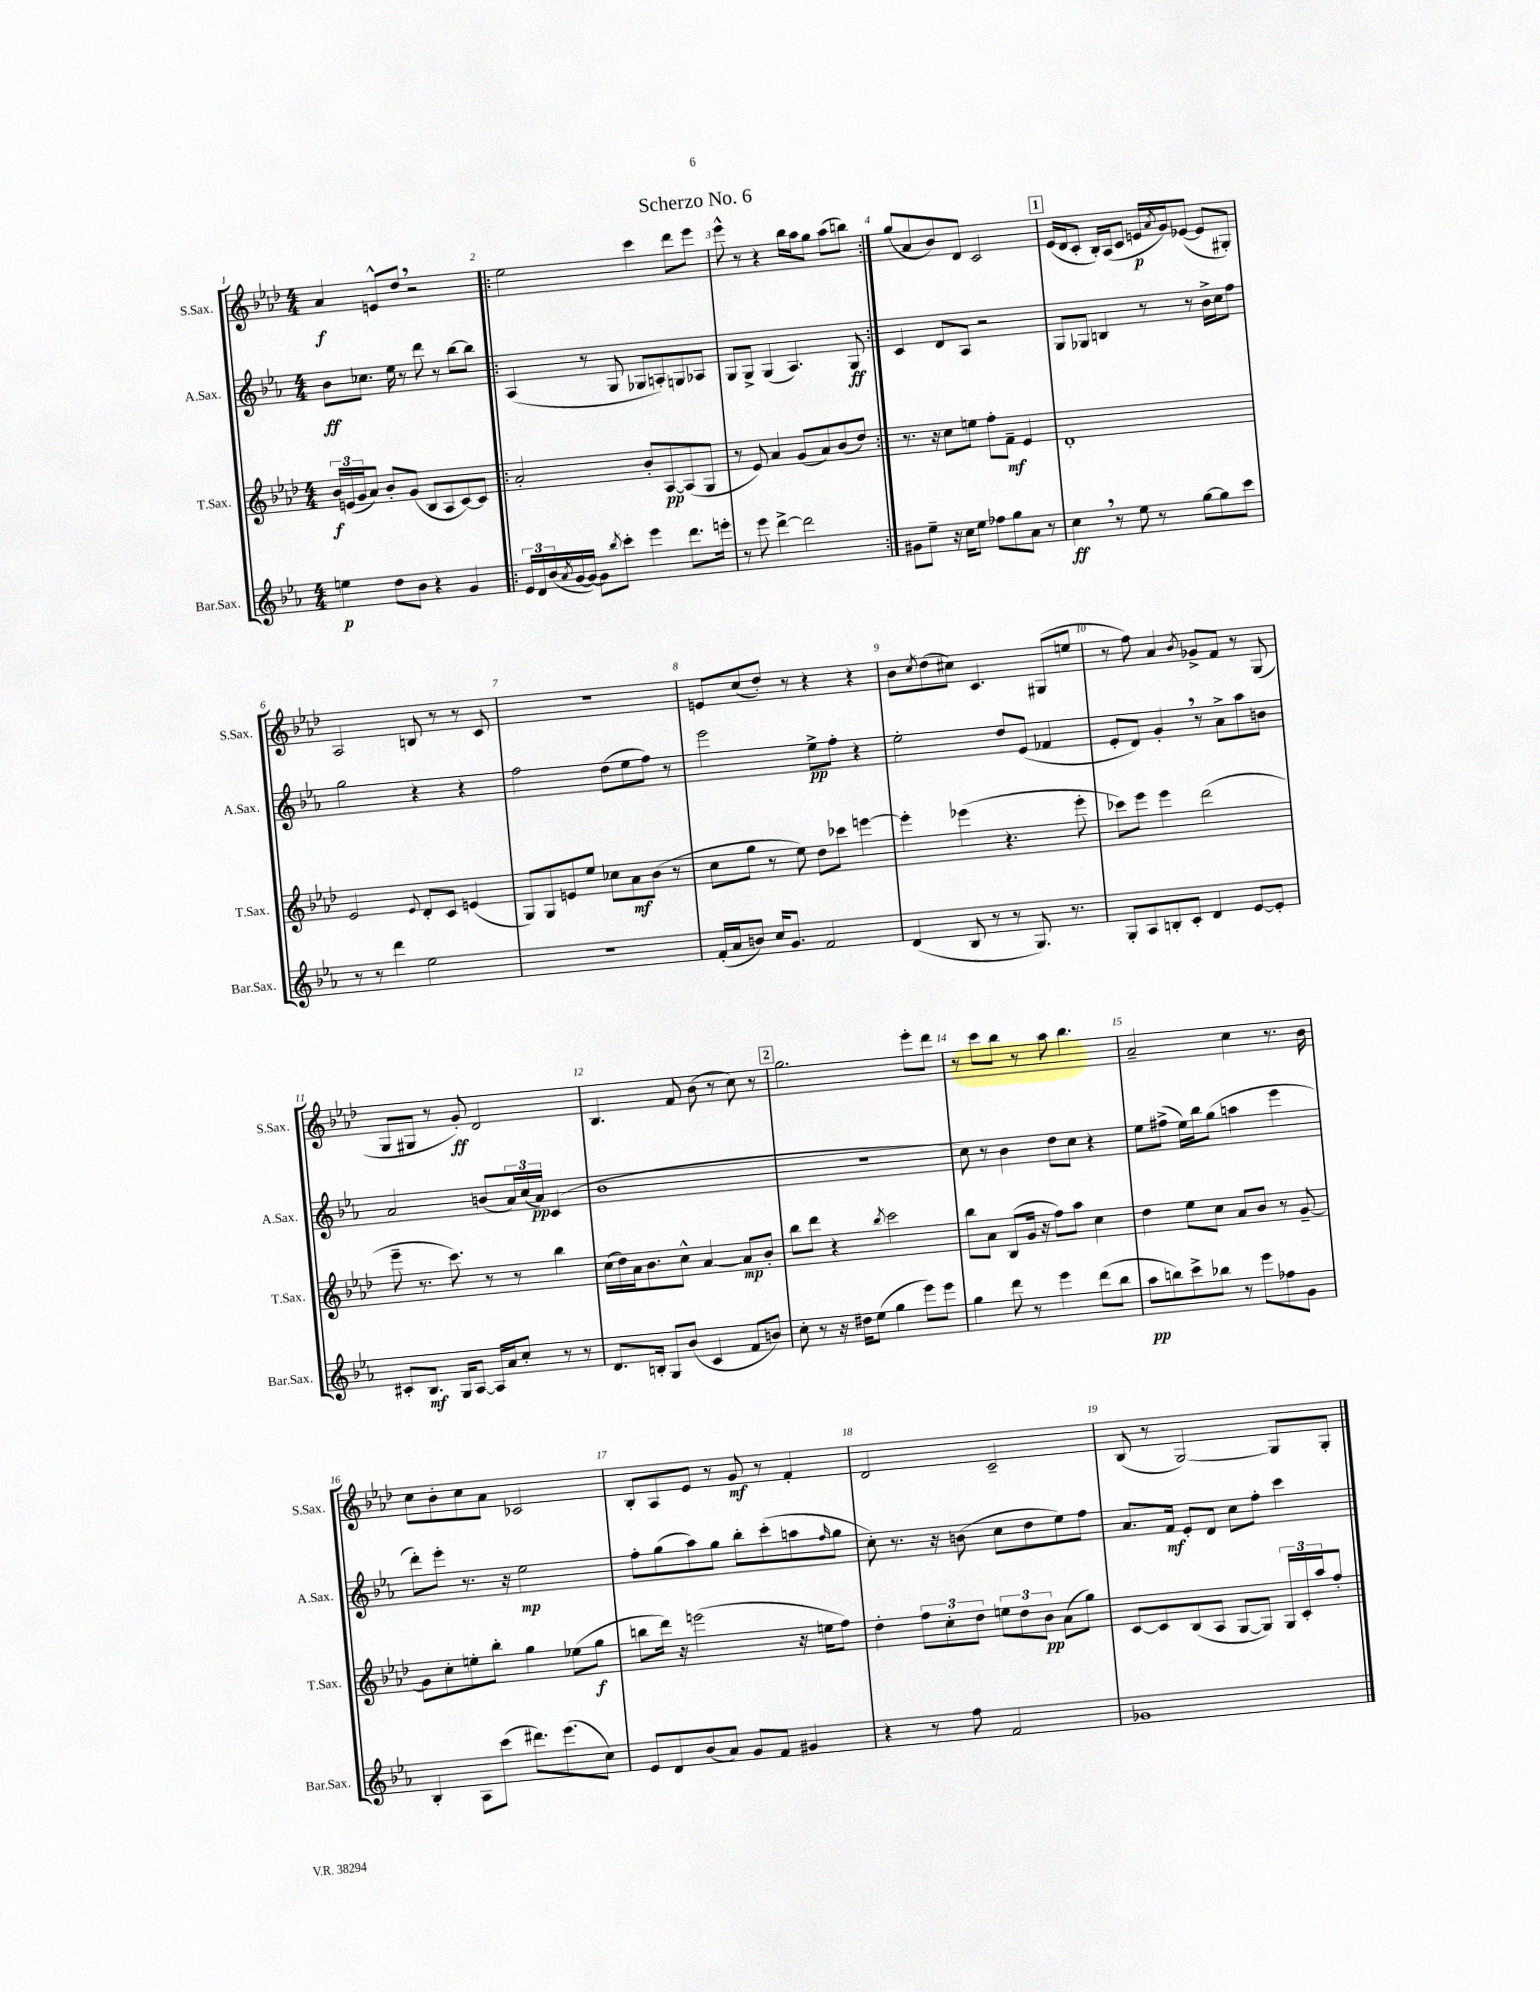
\header { title = "Scherzo No. 6" }
<<
\new StaffGroup <<
\new Staff = "s0" \with { instrumentName = "S.Sax." shortInstrumentName = "S.Sax." } {
    \clef treble \key aes \major \numericTimeSignature \time 4/4
    aes'4\f e'8-^ des''8 \breathe r2 |
    \repeat volta 2 { ees''2 c'''4 des'''8 ees'''8 |
    ees'''8-^ r8 r4 bes''16 aes''16 g''8 aes''8( b''8) | }
    g''8( aes'8 bes'8) des'8 c'2 |
    \mark \markup { \box "1" } ees'16( des'16 c'8-. bes16-.) aes16( c'8 e'16\p \acciaccatura { aes'8 } g'16) ees'8~( ees'8 gis8-.) |
    aes2 b8 r8 r8 c'8 |
    R1 |
    e'8 c''8( des''8-.) r8 r4 r4 |
    bes'8 \acciaccatura { c''8 } des''8( cis''8) c'4. gis8( e''8 |
    r8 f''8) aes'4 \acciaccatura { bes'8 } ges'8-> f'8 r8 g8( |
    g8 gis8 r8 g'8-.\ff) des'2 |
    bes4. f'8 bes'8( r8 c''8) r8 |
    \mark \markup { \box "2" } g''2. ees'''8-. des'''8 |
    r8 c'''8 bes''8 r8 aes''8 bes''4. |
    aes'2-- c''4 r8. bes'16 |
    c''8 bes'8-. c''8 aes'8 ces'2 |
    bes8-. aes8 ees'8 r8 g'8\mf r8 f'4-. |
    des'2 c'2-- |
    bes8( r8 g2~) g8 g8-. \bar "|." |
}
\new Staff = "s1" \with { instrumentName = "A.Sax." shortInstrumentName = "A.Sax." } {
    \clef treble \key ees \major \numericTimeSignature \time 4/4
    bes'8\ff ces''8. ees''16 r8 d'''8 r8 bes''8~ bes''8 |
    \repeat volta 2 { aes4( r8 g8 ges8 a8-.) g8 aes8 |
    g8 g8-> g4( aes4.) g8\ff | }
    c'4 d'8 aes8 r2 |
    \mark \markup { \box "1" } g8 ges8 b4 r8 r8 bes'16-> c''16 f''8 |
    g''2 r4 r4 |
    f''2 d''8( ees''8 f''8) r8 |
    ees'''2 ees''8->\pp f''8-. r4 |
    ees''2-. d''8 ees'8( fes'4 |
    ees'8-. d'8) g'4-. \breathe r8 aes'8-> aes''8 b'8 |
    aes'2 b'8( \tuplet 3/2 { aes'16) c''16( aes'16\pp) } c'4( |
    bes'1 |
    \mark \markup { \box "2" } R1 |
    c''8) r8 bes'4 d''8 c''8 r4 |
    ees''8 fis''8->( ees''16) bes''16 g''8( a''4 ees'''4 |
    d'''8-.) ees'''8-. r8. r16 ees''2\mp |
    f''8-. g''8( aes''8) g''8 bes''8-. c'''8-.( a''8 \grace { f''16 } g''8 |
    c''8-.) r8. r16 b'8( c''8 d''8 ees''8) f''8 |
    aes'8. f'16\mf ees'8-. d'8 c''8 f''8-. c'''4 \bar "|." |
}
\new Staff = "s2" \with { instrumentName = "T.Sax." shortInstrumentName = "T.Sax." } {
    \clef treble \key aes \major \numericTimeSignature \time 4/4
    \tuplet 3/2 { bes'16\f e'16( g'16 } aes'8) bes'8-. g'8( bes8 aes8 c'8~) c'8 |
    \repeat volta 2 { aes'2-. bes'8-. aes8~\pp aes8( g8 |
    r8 ees'8) aes'4 g'8( aes'8) bes'8( des''8) | }
    r8. r16 c''8 e''8 f''8-. f'8--\mf ees'4 |
    \mark \markup { \box "1" } des'1-. |
    ees'2 \appoggiatura { ees'8 } des'8-. c'8 e'4( |
    g8) g8 e'8 ees''8 ces''8 aes'8\mf bes'8( r8 |
    c''8 g''8 r8 ees''8) des''8 ces'''8 e'''4~ |
    e'''4-. ees'''4( r4. ees'''8-. |
    ces'''8) ees'''8 ees'''4 des'''2( |
    ees'''8-- r8. c'''8.) r8 r8 bes''4 |
    c''16( des''16) aes'16 bes'8. c''8-^ aes'4~ aes'8\mp bes'8-. |
    \mark \markup { \box "2" } bes''8 des'''8 r4 \acciaccatura { bes''8 } c'''2 |
    bes''8 aes'8 bes8( g'16 r16 f''8) aes''8 c''4 |
    des''4 ees''8 c''8 aes'8 bes'8 r8 g'8~-- |
    g'8 c''8-. e''8-. bes''8-. g''4 ees''8( g''8\f |
    b''8 des'''16) r16 e'''2( r16 e''16 f''8) |
    des''4-. \tuplet 3/2 { f''8 c''8-. des''8 } \tuplet 3/2 { e''8 des''8 bes'8\pp } aes'8( g''8) |
    c'8~ c'8 bes8( aes8 g8~ g8) \tuplet 3/2 { g16 c'16-. aes''16 } f''8-. \bar "|." |
}
\new Staff = "s3" \with { instrumentName = "Bar.Sax." shortInstrumentName = "Bar.Sax." } {
    \clef treble \key ees \major \numericTimeSignature \time 4/4
    e''4\p d''8 bes'8 r4 g'4 |
    \repeat volta 2 { \tuplet 3/2 { ees'16 d'16 bes'16( } \acciaccatura { aes'8 } g'16~ g'16~) g'8 \acciaccatura { bes''8 } c'''8-. ees'''4 d'''8. e'''16-. |
    r8 ees'''8 d'''4~-> d'''2 | }
    gis'8 ees''8-- r16 c''16 ees''8 fes''8 g''8 aes'8 r8 |
    \mark \markup { \box "1" } c''4\ff \breathe r8 ees''8 r8 g''8~ g''8 c'''8 |
    r8 r8 d'''4 ees''2 |
    R1 |
    f'16-.( aes'16 b'8) c''16 g'8. f'2 |
    d'4( bes8 r8 r8 g8.) r8. |
    g8-. aes8 b8-. c'8-. d'4 ees'8~ ees'8-. |
    cis'8-. bes8.\mf g16 aes8~ aes16 aes'16 c''8-. r8 r8 |
    d'8. b16-. g8 bes'8( c'4 f'8 b'8) |
    \mark \markup { \box "2" } c''8-. r8 r16 dis''16 ees''8( g''4 ees'''8) ees'''8 |
    g''4 d'''8 r8 ees'''4 d'''8( bes''8 |
    aes''8\pp b''8) c'''8-> bes''8 r8 ees'''8 fes''8 g'8 |
    bes4-. aes8 c'''8( dis'''8.) ees'''8.( c''8) |
    ees'8 d'8 bes'8( aes'8) g'8 f'8 gis'4 |
    r4 r8 f''8 f'2 |
    ges'1 \bar "|." |
}
>>
>>
\layout { \context { \Score \override BarNumber.break-visibility = ##(#f #t #t) barNumberVisibility = #all-bar-numbers-visible } }
